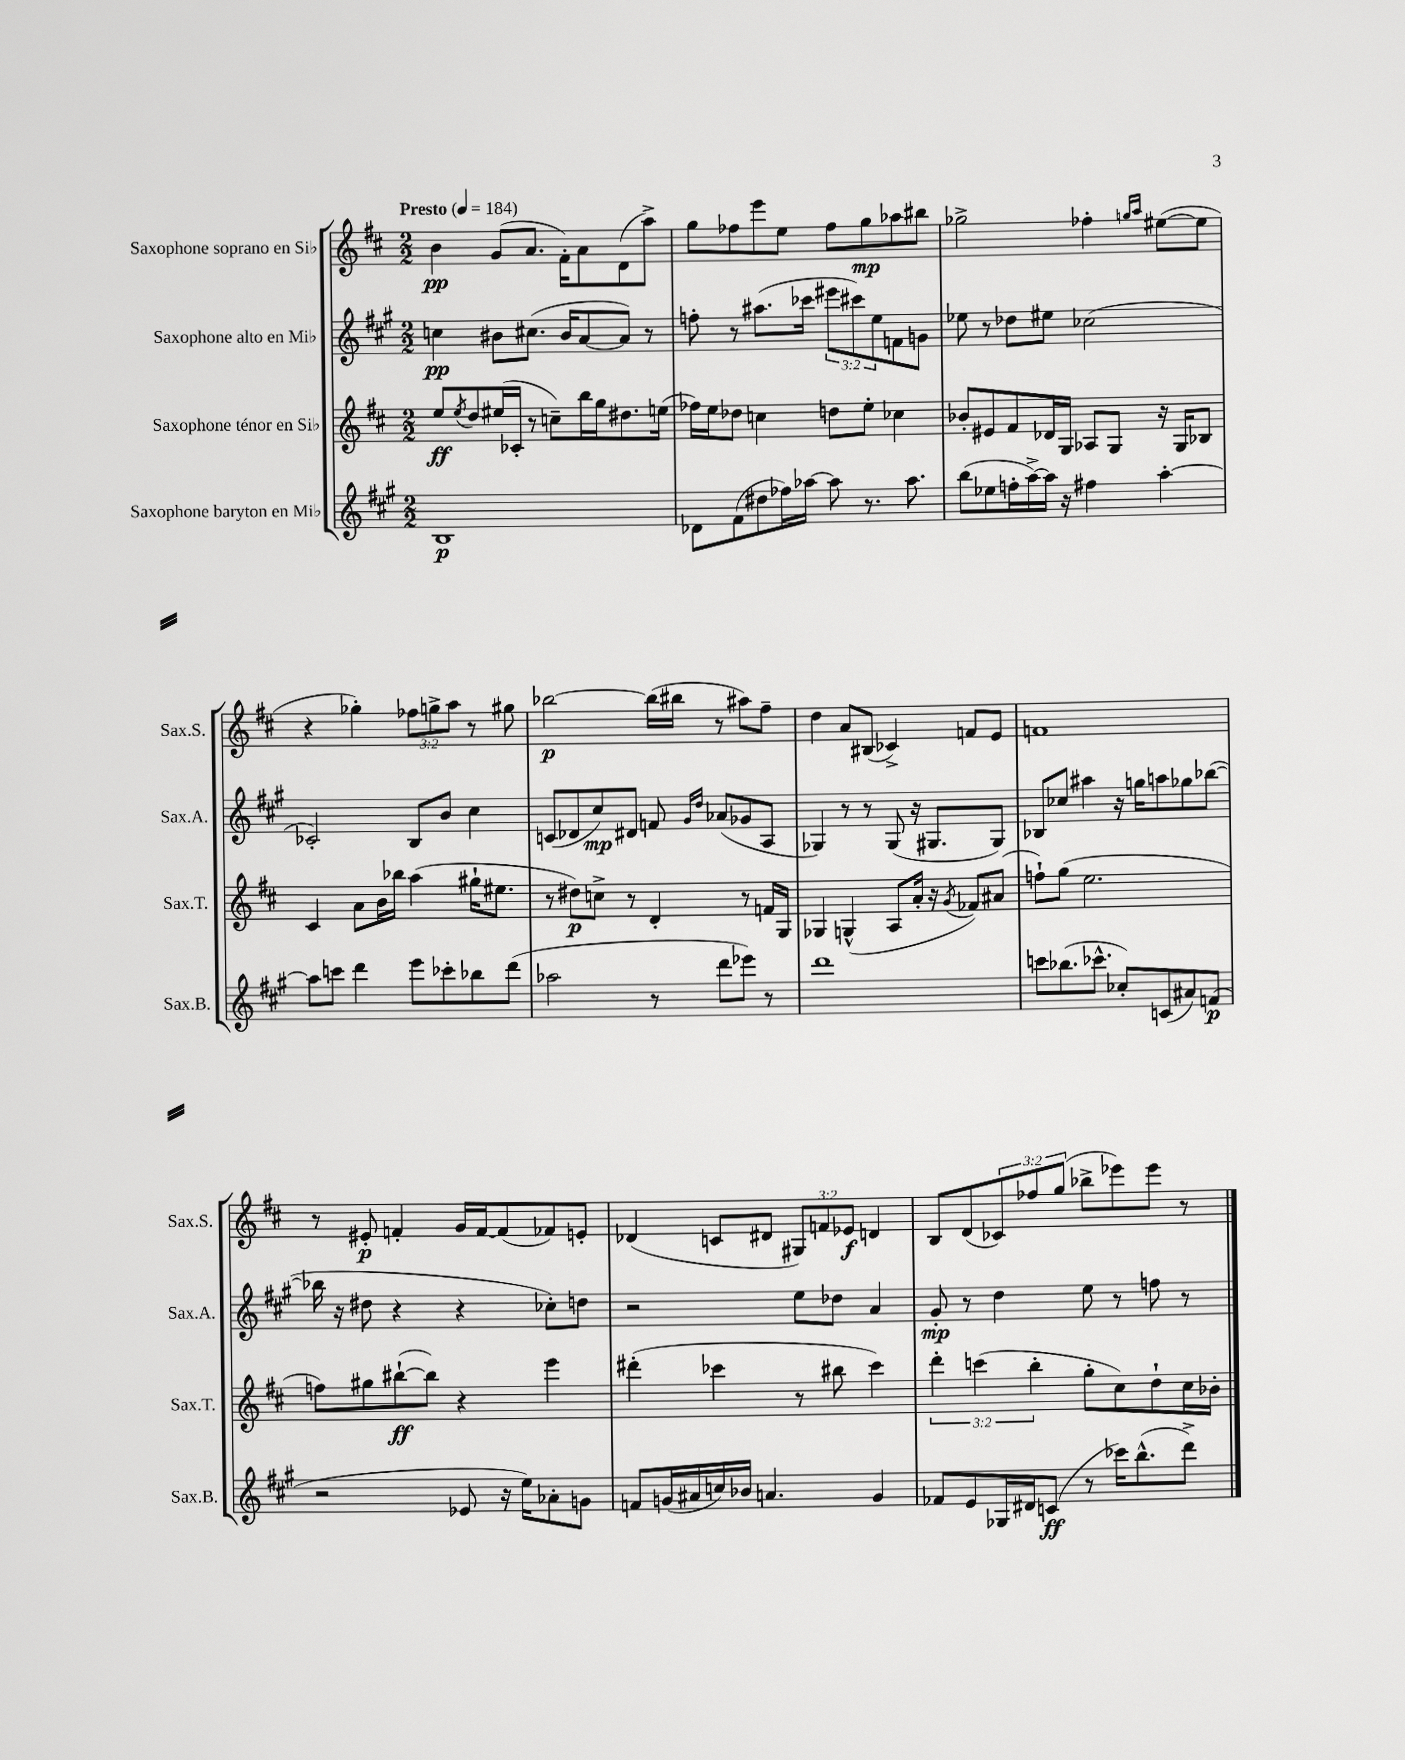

**kern	**kern	**kern	**kern
*staff4	*staff3	*staff2	*staff1
*clefG2	*clefG2	*clefG2	*clefG2
*k[f#c#g#]	*k[f#c#]	*k[f#c#g#]	*k[f#c#]
*M2/2	*M2/2	*M2/2	*M2/2
*MM184	*MM184	*MM184	*MM184
1B	8ee	4cc	4b
.	8qee	.	.
.	8dd	.	.
.	(16ee#	8b#	(8g
.	16c-'	.	.
.	8r	(8.cc#	8.a
.	8cc~)	.	.
.	.	16b#	16f#')
.	16bb	[8a	8a
.	16gg	.	.
.	8.dd#	8a])	(8d
.	.	8r	8aa^)
.	(16ee	.	.
=	=	=	=
8d-	16ff-)	8ff'	8gg
.	16ee	.	.
(8f#	8dd-	8r	8ff-
8dd#	4cc	(8.aa#	8eee
16ff-)	.	.	8ee
[16aa-	.	16ccc-	.
8aa-]	8dd	12eee#	8ff-
.	.	12ccc#)	.
8.r	8ee'	.	8gg
.	.	12ee	.
.	4cc-	8f	8aa-
8.aa-	.	.	.
.	.	8g	8bb#
=	=	=	=
(8bb	8b-'	8ee-	2gg-^
8ee-	8e#	8r	.
16ff'	8f#	8dd-	.
[16aa^)	.	.	.
16aa]	16d-	8ee#	.
16r	16G	.	.
4ff#	8A-	(2cc-	4ff-'
.	8G	.	.
.	.	.	16qqgg
.	.	.	16qqaa
[4aa'	16r	.	([8ee#
.	16G	.	.
.	8B-	.	8ee#]
=	=	=	=
8aa]	4c#	2c-')	4r
8ccc	.	.	.
4ddd	8a	.	4gg-')
.	16b	.	.
.	16bb-	.	.
8eee	(4aa	8B	12ff-
.	.	.	12gg^
8ccc-'	.	8b	.
.	.	.	12aa
8bb-	16gg#`	4cc#	8r
.	8.ee#	.	.
(8ddd	.	.	8gg#
=	=	=	=
2aa-	8r	(8c	[2bb-
.	8dd#)	8d-	.
.	8cc^	8cc#)	.
.	8r	8d#	.
8r	4d'	8f	(16bb-]
.	.	.	16bb#
.	.	16qqg#	.
.	.	16qqdd	.
8ddd	.	(8a-	8r
8eee-)	8r	8g-	8aa#)
8r	16f	8A	8ff#~
.	16G	.	.
=	=	=	=
1ddd	4G-	4G-)	4dd
.	(4G^^	8r	8a
.	.	8r	(8B#
.	8A	(8G-	4c-^)
.	16a'	16r	.
.	16r	8.G#	.
.	8qg	.	.
.	8f-)	.	8f
.	(8a#	8G#)	8e
=	=	=	=
8ccc	8ff`)	8B-	1f
(8.bb-	(8gg	8cc-	.
.	2.ee	4aa#	.
8.ccc-^^	.	.	.
8cc-')	.	16r	.
.	.	16gg	.
(8c	.	8aa	.
8a#)	.	8gg-	.
(8f	.	([8bb-	.
=	=	=	=
2r	8ff)	16bb-]	8r
.	.	16r	.
.	8gg#	8dd#	8e#'
.	([8bb#`	4r	4f'
.	8bb#])	.	.
8e-	4r	4r	16g
.	.	.	[16f
16r	.	.	(8f]
16ee)	.	.	.
8a-'	4eee	8cc-')	8f-)
8g	.	8dd	8e'
=	=	=	=
8f	(4ddd#'	2r	(4d-
(16g	.	.	.
16a#	.	.	.
16cc)	4ccc-	.	8c
16b-	.	.	.
4.a	.	.	8d#
.	8r	8ee	12G#)
.	.	.	12f
.	8bb#	8dd-	.
.	.	.	12e-
4g	4ccc-)	4a	4d
=	=	=	=
8f-	6ddd'	8g#'	8B
8e	.	8r	(8d
.	(6ccc	.	.
16G-	.	4dd	12c-)
16d#	.	.	.
.	6bb'	.	12ff-
(8c	.	.	.
.	.	.	(12gg
8r	8gg'	8ee	8bb-^
16ccc-)	8cc#)	8r	8eee-)
(8.bb^^	.	.	.
.	8dd`	8ff	8eee-
8ddd^)	16cc#	8r	8r
.	16b-'	.	.
==	==	==	==
*-	*-	*-	*-
